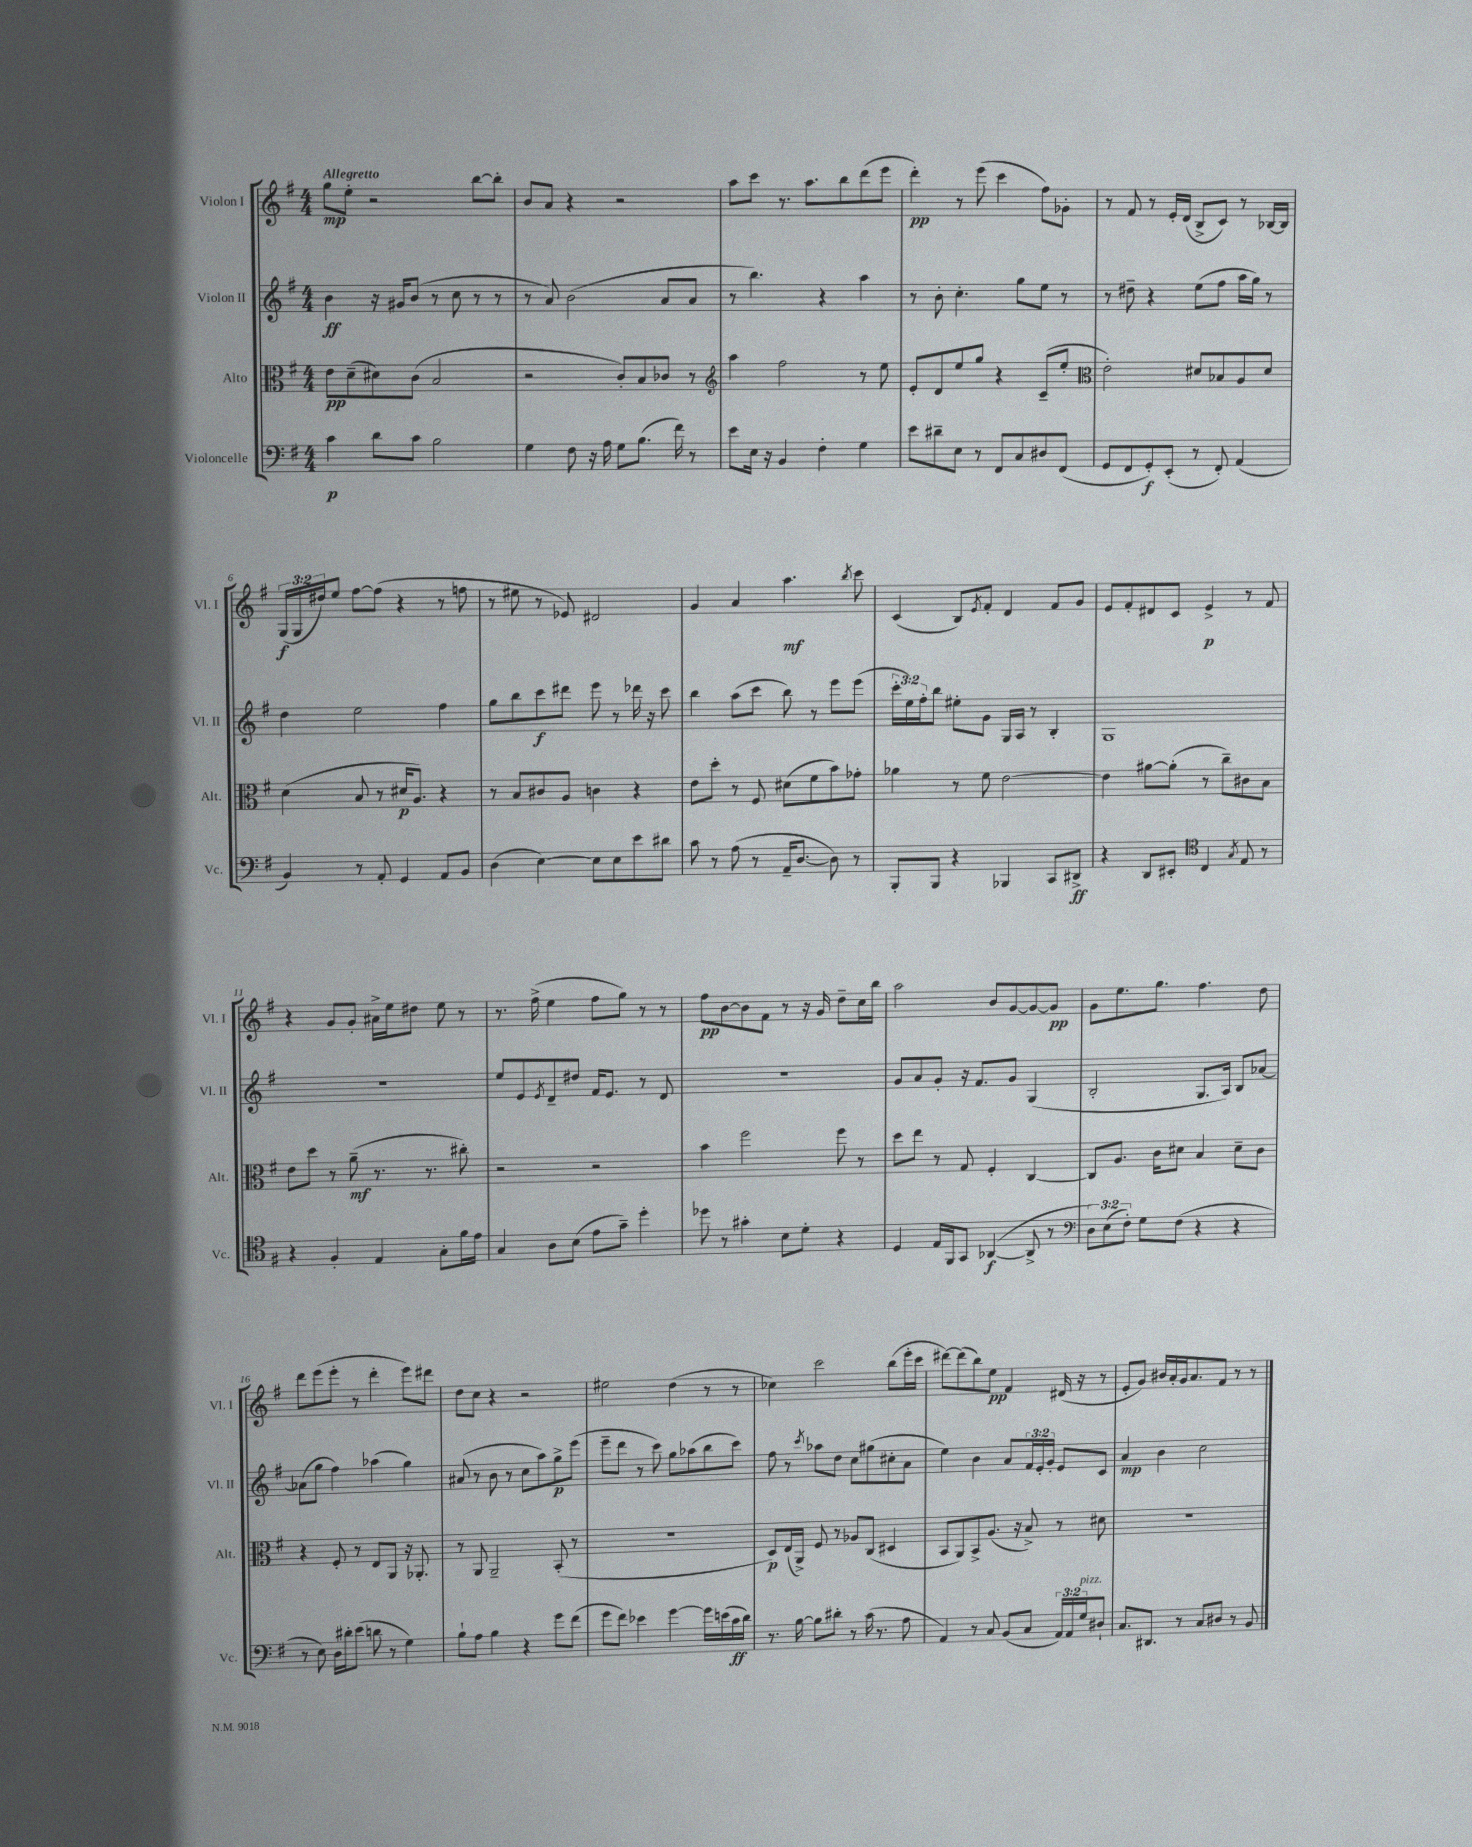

**kern	**dynam	**kern	**dynam	**kern	**dynam	**kern	**dynam
*part4	*part4	*part3	*part3	*part2	*part2	*part1	*part1
*staff4	*staff4	*staff3	*staff3	*staff2	*staff2	*staff1	*staff1
*I"Violoncelle	*	*I"Alto	*	*I"Violon II	*	*I"Violon I	*
*I'Vc.	*	*I'Alt.	*	*I'Vl. II	*	*I'Vl. I	*
*clefF4	*	*clefC3	*	*clefG2	*	*clefG2	*
*k[f#]	*	*k[f#]	*	*k[f#]	*	*k[f#]	*
*M4/4	*	*M4/4	*	*M4/4	*	*M4/4	*
=1	=1	=1	=1	=1	=1	=1	=1
!	!	!	!	!	!	!LO:TX:a:B:t=Allegretto	!
4c\	p	8e\L	pp	4b\	ff	8gg\L	mp
.	.	(8d~\	.	.	.	8ee'\J	.
8d\L	.	8d#X\)	.	16r	.	2r	.
.	.	.	.	16g#X/KL	.	.	.
8c\J	.	(8c\J	.	(8b/J	.	.	.
2B\	.	2B/	.	8r	.	.	.
.	.	.	.	8cc\	.	.	.
.	.	.	.	8r	.	[8bb\L	.
.	.	.	.	8r	.	8bb'\J]	.
=2	=2	=2	=2	=2	=2	=2	=2
4G\	.	2r	.	8r	.	8b/L	.
.	.	.	.	8a/)	.	8a/J	.
8F#\	.	.	.	(2b\	.	4r	.
16r	.	.	.	.	.	.	.
16A\	.	.	.	.	.	.	.
8G\L	.	8c'/L)	.	.	.	2r	.
(8.B\J	.	8B/	.	.	.	.	.
.	.	8c-X/J	.	8a/L	.	.	.
16f#\)	.	.	.	.	.	.	.
8r	.	8r	.	8a/J	.	.	.
=3	=3	=3	=3	=3	=3	=3	=3
*	*	*clefG2	*	*	*	*	*
8e\L	.	4aa\	.	8r	.	8aa\L	.
16E\Jk	.	.	.	4.bb\)	.	8ccc\J	.
16r	.	.	.	.	.	.	.
4BB/	.	2ff#\	.	.	.	8.r	.
.	.	.	.	.	.	8.aa\L	.
4F#'\	.	.	.	4r	.	.	.
.	.	.	.	.	.	8bb\	.
4G\	.	8r	.	4aa\	.	(8ddd\	.
.	.	8ee\	.	.	.	8eee\J	.
=4	=4	=4	=4	=4	=4	=4	=4
8e\L	.	8e'/L	.	8r	.	4ddd'\)	pp
8d#X~\	.	8d/	.	8b'\	.	.	.
8E\J	.	8ee/	.	4.cc'\	.	8r	.
8r	.	8gg/J	.	.	.	(8eee\	.
8FF#/L	.	4r	.	.	.	4ccc\	.
8C/	.	.	.	8gg\L	.	.	.
8D#X/	.	(8c~/L	.	8ee\J	.	8ff#\L)	.
(8FF#/J	.	8ee'/J	.	8r	.	8g-X'\J	.
=5	=5	=5	=5	=5	=5	=5	=5
*	*	*clefC3	*	*	*	*	*
8GG/L	.	2e'\)	.	8r	.	8r	.
8FF#/	.	.	.	8dd#X~\	.	8f#/	.
8GG'/)	f	.	.	4r	.	8r	.
(8EE'/J	.	.	.	.	.	16e'/LL	.
.	.	.	.	.	.	(16d/JJ	.
8r	.	8d#X/L	.	(8ee\L	.	8B^/L	.
8FF#'/)	.	8B-X/	.	8ff#\J	.	8c/J)	.
(4AA/	.	8A/	.	16aa\LL	.	8r	.
.	.	.	.	16gg\JJ)	.	.	.
.	.	8d#/J	.	8r	.	[16B-X/LL	.
.	.	.	.	.	.	16B-/JJ]	.
!!LO:LB:g=z
=6	=6	=6	=6	=6	=6	=6	=6
4BB/)	.	(4d\	.	4dd\	.	(24G/LL	f
.	.	.	.	.	.	24G/	.
.	.	.	.	.	.	24dd#X/J)	.
.	.	.	.	.	.	8ee/J	.
8r	.	8B/	.	2ee\	.	[8ff#\L	.
8AA'/	.	8r	.	.	.	(8ff#\J]	.
4GG/	.	16d#X/KL	p	.	.	4r	.
.	.	8.A/J)	.	.	.	.	.
8AA/L	.	4r	.	4ff#\	.	8r	.
8BB/J	.	.	.	.	.	8ffn\	.
=7	=7	=7	=7	=7	=7	=7	=7
(4D\	.	8r	.	8gg\L	.	8r	.
.	.	8B/L	.	8bb\	.	8ee#X\	.
[4E\)	.	8c#X/	.	8ccc\	f	8r	.
.	.	8A/J	.	8ddd#X\J	.	8e-X/)	.
8E\L]	.	4cn\	.	8eee\	.	2d#X/	.
8E\	.	.	.	8r	.	.	.
8e\	.	4r	.	16ddd-X\	.	.	.
.	.	.	.	16r	.	.	.
8d#X\J	.	.	.	8ccc\	.	.	.
=8	=8	=8	=8	=8	=8	=8	=8
8c\	.	8e\L	.	4bb\	.	4g/	.
8r	.	8dd'\J	.	.	.	.	.
(8A\	.	8r	.	(8aa\L	.	4a/	.
8r	.	8F#/	.	8ccc\J	.	.	.
16AA~/KL	.	(8d#X\L	.	8bb\)	.	4.aa\	mf
[8.D/J	.	.	.	.	.	.	.
.	.	8f#\	.	8r	.	.	.
8D\])	.	8b\)	.	8eee\L	.	.	.
.	.	.	.	.	.	8qbb/	.
8r	.	8g-X'\J	.	(8eee\J	.	8ccc\	.
=9	=9	=9	=9	=9	=9	=9	=9
8BBB'/L	.	4a-X\	.	24ccc'\LL	.	(4c/	.
.	.	.	.	24ee\)	.	.	.
.	.	.	.	24ff#'\J	.	.	.
8BBB/J	.	.	.	8bb\J	.	.	.
4r	.	8r	.	8ee#X'\L	.	8B/L)	.
.	.	.	.	.	.	8qe/	.
.	.	8f#\	.	8g\J	.	8f#'/J	.
4BBB-X/	.	[2e\	.	16G/LL	.	4d/	.
.	.	.	.	16A/JJ	.	.	.
.	.	.	.	8r	.	.	.
8CC/L	.	.	.	4B'/	.	8f#/L	.
8DD#X^/J	ff	.	.	.	.	8g/J	.
=10	=10	=10	=10	=10	=10	=10	=10
4r	.	4e\]	.	1G	.	8e/L	.
.	.	.	.	.	.	8f#'/	.
8DD/L	.	[8a#X\L	.	.	.	8d#X/	.
8EE#X'/J	.	(8a#'\J]	.	.	.	8c/J	.
*clefC4	*	*	*	*	*	*	*
4C/	.	8r	.	.	.	4e^/	p
.	.	8cc~\L)	.	.	.	.	.
8qG/	.	.	.	.	.	.	.
8E/	.	8c#X\	.	.	.	8r	.
8r	.	8B\J	.	.	.	8f#/	.
!!LO:LB:g=z
=11	=11	=11	=11	=11	=11	=11	=11
4r	.	8e\L	.	1r	.	4r	.
.	.	8dd\J	.	.	.	.	.
4F#'/	.	8r	.	.	.	8g/L	.
.	.	(8a~\	mf	.	.	8g'/J	.
4E/	.	8.r	.	.	.	16a#X^\LL	.
.	.	.	.	.	.	16ee\J	.
.	.	.	.	.	.	8dd#X\J	.
.	.	8.r	.	.	.	.	.
8G'\L	.	.	.	.	.	8ee\	.
16f#\L	.	8cc#X'\)	.	.	.	8r	.
16e\JJ	.	.	.	.	.	.	.
=12	=12	=12	=12	=12	=12	=12	=12
4G/	.	2r	.	8ee/L	.	8.r	.
.	.	.	.	8e/	.	.	.
.	.	.	.	.	.	(16ff#^\	.
.	.	.	.	8qe/	.	.	.
8A\L	.	.	.	8d~/	.	4ee\	.
(8B\J	.	.	.	8dd#X/J	.	.	.
8e\L	.	2r	.	16f#/KL	.	8ff#\L	.
.	.	.	.	8.e/J	.	.	.
8g~\J)	.	.	.	.	.	8gg\J)	.
4dd'\	.	.	.	8r	.	8r	.
.	.	.	.	8d/	.	8r	.
=13	=13	=13	=13	=13	=13	=13	=13
8dd-X\	.	4b\	.	1r	.	8ff#\L	pp
8r	.	.	.	.	.	[8b\	.
4g#X'\	.	2ff#\	.	.	.	8b\]	.
.	.	.	.	.	.	8f#\J	.
8B\L	.	.	.	.	.	8r	.
8d'\J	.	.	.	.	.	16r	.
.	.	.	.	.	.	16g/	.
4r	.	8ff#\	.	.	.	8dd~\L	.
.	.	8r	.	.	.	16cc\L	.
.	.	.	.	.	.	16bb\JJ	.
=14	=14	=14	=14	=14	=14	=14	=14
4D/	.	8dd\L	.	8g/L	.	2aa\	.
.	.	8ee\J	.	8a/	.	.	.
16E/LL	.	8r	.	8g'/J	.	.	.
16FF#/J	.	.	.	.	.	.	.
8GG/J	.	8G/	.	16r	.	.	.
.	.	.	.	8.f#/L	.	.	.
([4AA-X/	f	4F#'/	.	.	.	8b/L	.
.	.	.	.	8g/J	.	[8g/	.
8AA-^/]	.	[4C/	.	(4G/	.	8g/_	.
8r	.	.	.	.	.	8g/J]	pp
=15	=15	=15	=15	=15	=15	=15	=15
*clefF4	*	*	*	*	*	*	*
12D\L)	.	8C/L]	.	2B'/	.	8g\L	.
(12E\	.	.	.	.	.	.	.
.	.	8.A/J	.	.	.	8.ee\	.
12F#'\J)	.	.	.	.	.	.	.
8G\L	.	.	.	.	.	.	.
.	.	16c\KL	.	.	.	8.gg\J	.
(8F#\J	.	8d#X\J	.	.	.	.	.
4r	.	4B/	.	8.G/L	.	4.ff#\	.
.	.	.	.	16A/Jk)	.	.	.
4r	.	8d#~\L	.	8B/L	.	.	.
.	.	8c\J	.	[8a-X/J	.	8dd\	.
!!LO:LB:g=z
=16	=16	=16	=16	=16	=16	=16	=16
8r	.	4r	.	(8a-X\L]	.	8ddd\L	.
8E\)	.	.	.	8gg\J	.	(8eee\	.
16D\LL	.	8F#'/	.	4ff#\)	.	8eee'\J	.
16d#X'\J	.	.	.	.	.	.	.
(8e\J	.	8r	.	.	.	8r	.
8dn\	.	8E/L	.	(4aa-X\	.	4ddd'\	.
8r	.	8AA/J	.	.	.	.	.
4G\)	.	16r	.	4gg\)	.	8eee\L)	.
.	.	8.AA-X'/	.	.	.	.	.
.	.	.	.	.	.	8ddd#X\J	.
=17	=17	=17	=17	=17	=17	=17	=17
8B`\L	.	8r	.	(8a#X/	.	8dd\L	.
8A\J	.	8AA/	.	8r	.	8cc\J	.
4B\	.	2AA~/	.	8b\	.	4r	.
.	.	.	.	8r	.	.	.
4r	.	.	.	8cc\L	.	2r	.
.	.	.	.	8aa\)	.	.	.
8g\L	.	(8BB'/	.	8gg^\	p	.	.
(8f#\J	.	8r	.	(8eee\J	.	.	.
=18	=18	=18	=18	=18	=18	=18	=18
8g\L	.	1r	.	8eee~\L	.	2ee#X\	.
8f#\J)	.	.	.	8ddd\J	.	.	.
4e-X\	.	.	.	8r	.	.	.
.	.	.	.	8ccc\)	.	.	.
[4g\	.	.	.	8gg\L	.	(4dd\	.
.	.	.	.	(8aa-X\	.	.	.
16g\LL]	.	.	.	8bb\	.	8r	.
(16en\	.	.	.	.	.	.	.
16c\	ff	.	.	8ccc\J)	.	8r	.
16d\JJ)	.	.	.	.	.	.	.
=19	=19	=19	=19	=19	=19	=19	=19
8.r	.	8D/L)	p	8ff#\	.	4cc-X\)	.
.	.	(16E/L	.	8r	.	.	.
[16B\	.	16AA^/JJ)	.	.	.	.	.
.	.	.	.	8qccc/	.	.	.
8B\L]	.	8F#/	.	8aa-X\L	.	2ccc\	.
8d#X'\J	.	8r	.	8dd\J	.	.	.
8r	.	8A-X/L	.	8cc\L	.	.	.
(16c\	.	(8C/J	.	(8gg#X\	.	.	.
8.r	.	.	.	.	.	.	.
.	.	4D#X/	.	8cc#X'\	.	(8bb\L	.
8A\	.	.	.	8a\J	.	16eee'\L	.
.	.	.	.	.	.	16ccc\JJ	.
=20	=20	=20	=20	=20	=20	=20	=20
4AA/)	.	8BB/L	.	4ee\)	.	[8ddd#X\L)	.
.	.	8AA/)	.	.	.	(8ddd#\]	.
8r	.	8BB^/	.	4b\	.	8bb\)	.
8C/	.	(8.A/J	.	.	.	8ee\J	pp
(8BB/L	.	.	.	8a/L	.	4f#/	.
.	.	16r	.	.	.	.	.
8C/J	.	8B^/)	.	24f#/L	.	.	.
.	.	.	.	24e'/	.	.	.
.	.	.	.	24g'/JJ	.	.	.
24AA/LL)	.	8r	.	8e/L	.	(16d#X/	.
24AA/	.	.	.	.	.	.	.
.	.	.	.	.	.	16r	.
!LO:TX:a:i:t=pizz.	!	!	!	!	!	!	!
24G/J	.	.	.	.	.	.	.
8D#X`/J	.	8d#X\	.	8c/J	.	8r	.
=21	=21	=21	=21	=21	=21	=21	=21
8.C/L	.	1r	.	4a/	mp	8e'/L	.
.	.	.	.	.	.	8g/J)	.
8.DD#X/J	.	.	.	.	.	.	.
.	.	.	.	4b\	.	16b#X/LL	.
.	.	.	.	.	.	16a'/	.
8r	.	.	.	.	.	16g/J	.
.	.	.	.	.	.	8.a/	.
8C/L	.	.	.	2cc\	.	.	.
8D#X/J	.	.	.	.	.	8f#/J	.
8r	.	.	.	.	.	8r	.
8BB/	.	.	.	.	.	8r	.
==	==	==	==	==	==	==	==
*-	*-	*-	*-	*-	*-	*-	*-
